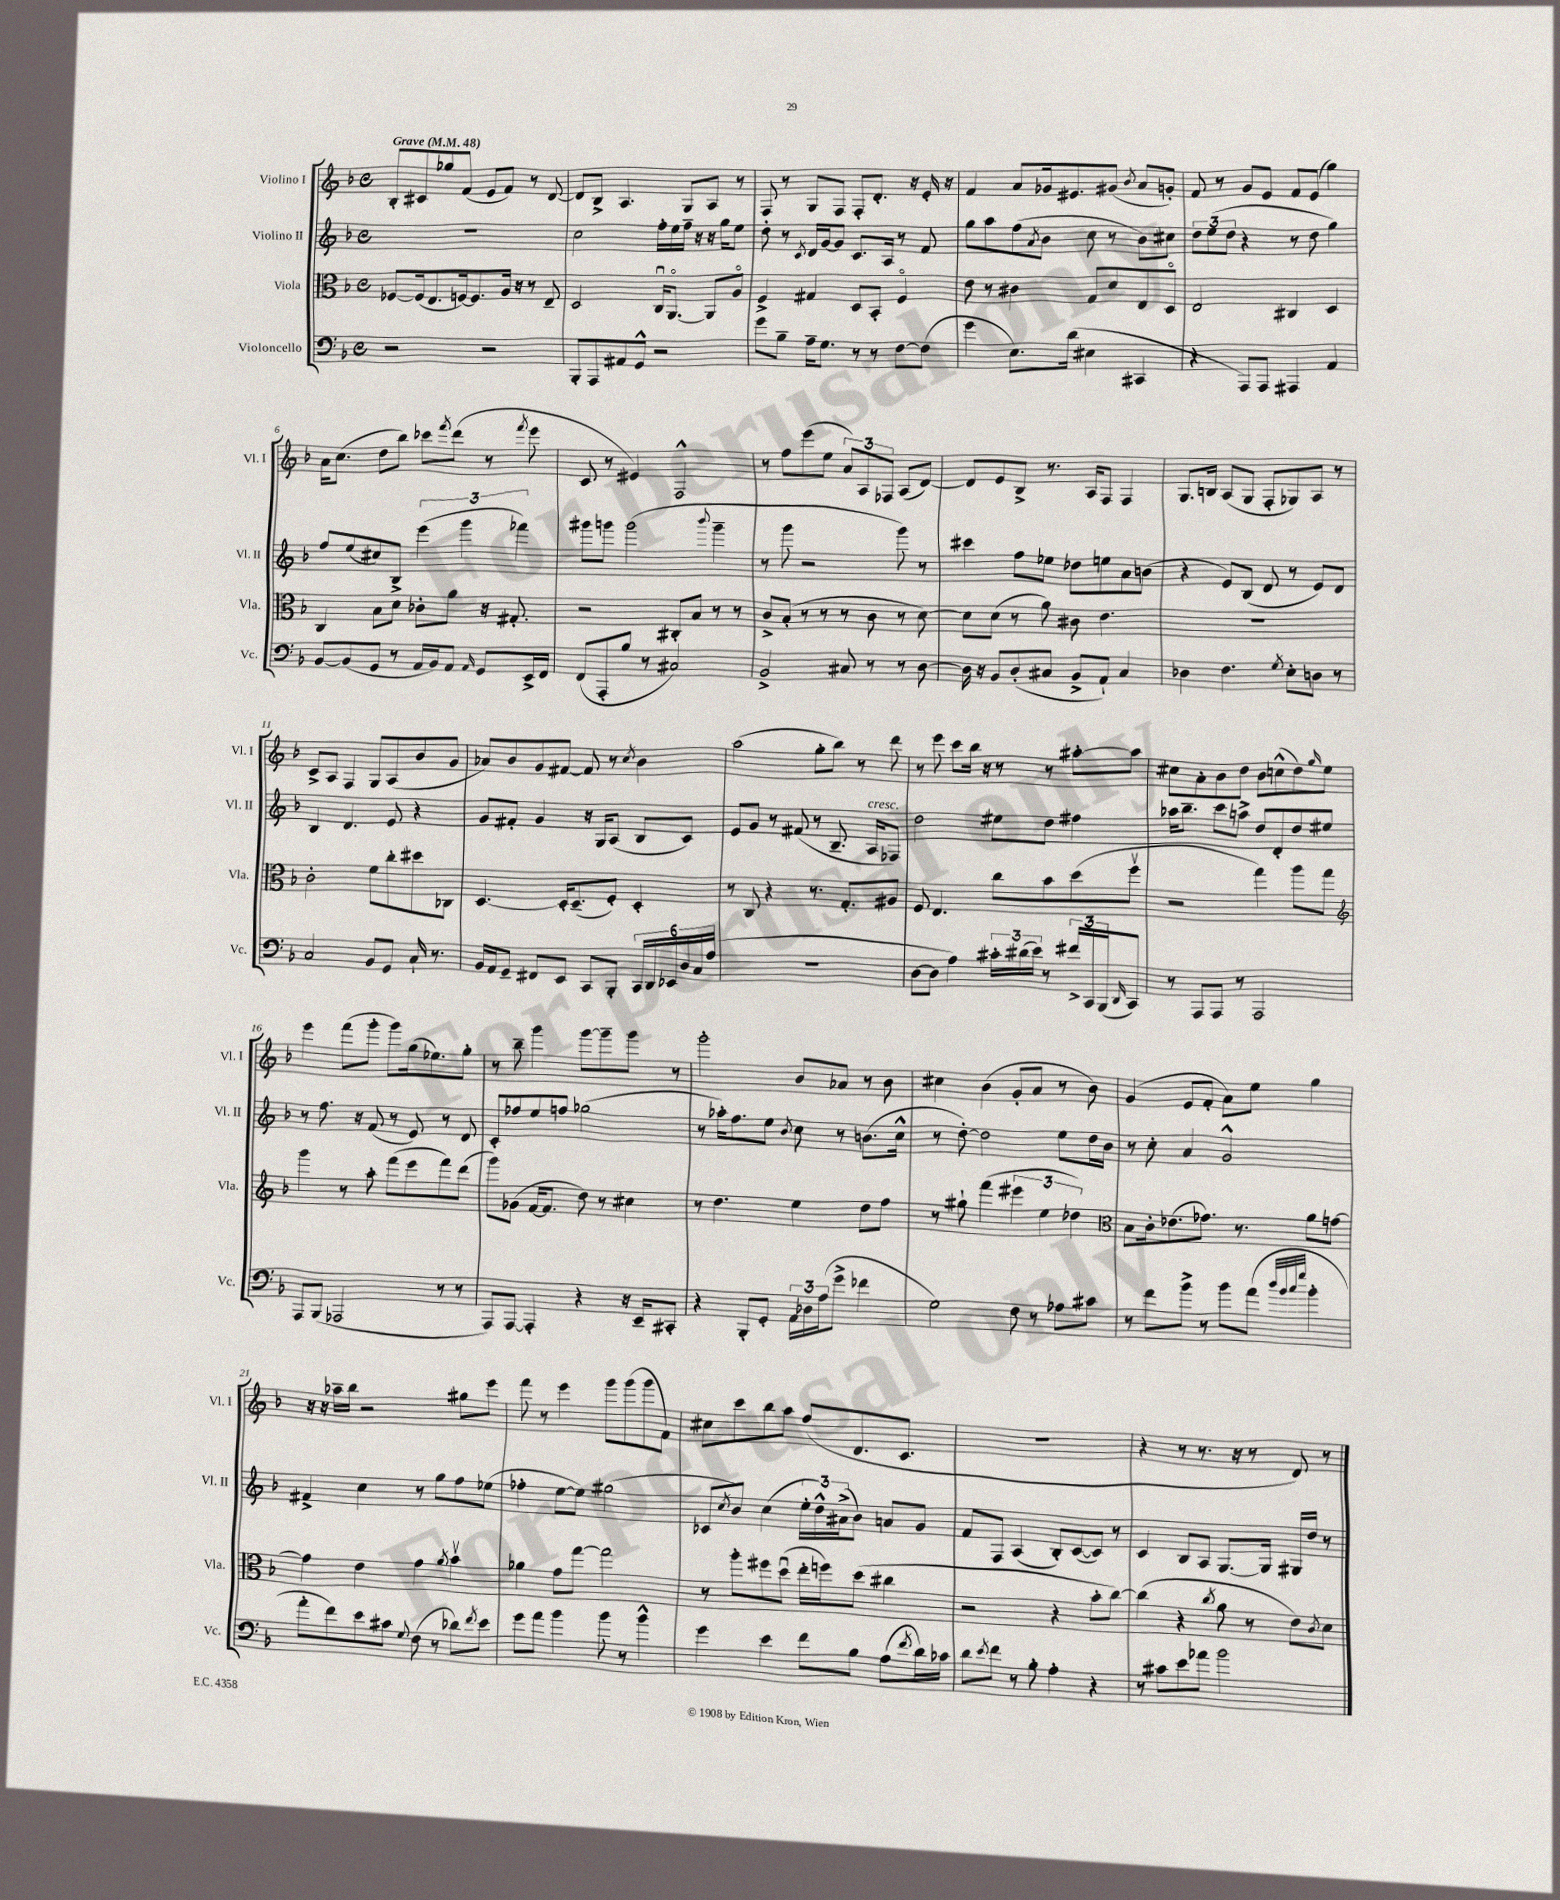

**kern	**kern	**kern	**kern
*staff4	*staff3	*staff2	*staff1
*clefF4	*clefC3	*clefG2	*clefG2
*k[b-]	*k[b-]	*k[b-]	*k[b-]
*M4/4	*M4/4	*M4/4	*M4/4
*met(c)	*met(c)	*met(c)	*met(c)
*MM48	*MM48	*MM48	*MM48
2r	[8F-/L	1r	8B-'/L
.	(16F-/]k	.	8c#/
.	8.E/	.	.
.	.	.	8gg-/
.	[16F/k)	.	(8f/J
.	8.F/]	.	.
2r	.	.	8e/L
.	16A/Jk	.	8f/J)
.	16r	.	.
.	8r	.	8r
.	8E~/	.	[8d/
=	=	=	=
8BBB-'/L	2D/	2cc\	8d/]L
8AAA/	.	.	8B-^/J
8AA#/	.	.	4.A/
8GG^^/J	.	.	.
2r	16Cu/LK	16ff'\LL	.
.	[8.AAo/J	16ee\	.
.	.	16ff~\JJ	8G/L
.	.	16r	.
.	8AA/]L	16r	8A/J
.	.	16gg\LK	.
.	8Ao/J	8ee\J	8r
=	=	=	=
8g\L	4F^/	8dd'\	8F/
8B-~\J	.	8r	8r
.	.	8qc/	.
16A~\LK	4G#/	16d/LL	8G/L
8.G\J	.	[16g/J	.
.	.	8g/]J	8F/J
8r	8D/L	8.c/L	8F'/L
8r	8BB-'/J	.	8.d'/J
.	.	16A/Jk	.
[8F\L	4Fo/	8r	.
.	.	.	16r
(8F\]J	.	8f/	16e'/
.	.	.	16r
=	=	=	=
4g\	8e\	8gg\L	4f/
.	8r	8aa\	.
8.E\L)	4c#\	(8ff\	8a/L
.	.	8qa/	.
.	.	8b-\J	16g-/k
(16d\Jk	.	.	8.e#/
4E#\	8G/L	8cc\	.
.	8d/	8r	(8g#/J
.	.	.	8qb-/
4CC#/	8E/	8b-\L)	8a/L
.	8Do/J	8cc#\J	8g'/J)
=	=	=	=
4r	2E/	12dd\L	8f/
.	.	(12ee\	.
.	.	.	8r
.	.	12dd\J	.
8AAA/L)	.	4r	8g/L
8AAA/J	.	.	8e/J
4AAA#/	4C#/	8r	8f/L
.	.	8dd\	(8e/J
4AA/	4D/	4gg\)	4gg\)
=	=	=	=
[8BB-/L	4C/	8ff/L	16a\LK
.	.	.	(8.cc\J
(8BB-/]	.	(8ee/	.
8GG/J	8B-\L	8cc#/)	8dd\L
8r	8d\J	8B-^/J	8bb-\J)
16AA/LL	8c-'\L	(6eee\	8ccc-\L
16BB-/J)	.	.	.
.	.	.	8qfff/
8AA/J	8a\J	.	(8ddd\J
.	.	6ggg\	.
16qqAA/	.	.	.
8GG/L	16r	.	8r
.	8.G#'/	.	.
.	.	6fff-\)	.
.	.	.	8qfff/
16EE^/L	.	.	8eee\
16FF/JJ	.	.	.
=	=	=	=
(8FF/L	2r	8ggg#\L	8c/
8AAA'/	.	8ggg\J	8r
8B-/J	.	(2ggg\	4e#/)
8r	.	.	.
2C#/)	8C#'/L	.	2F^^/
.	8B-/J	.	.
.	.	8qqbbb-/	.
.	8r	4ggg~\	.
.	8r	.	.
=	=	=	=
2BB-^/	8c^/L	8r	8r
.	(8B-'/J	8ggg\	8ff\L
.	8r	2r	(8eee\
.	8r	.	8ee\J
8C#/	8r	.	12a/L)
.	.	.	12A/
8r	8c\	.	.
.	.	.	12F-/J
8r	8r	8ggg\)	(8A/L
[8D\	[8d\)	8r	[8d/J)
=	=	=	=
16D\]	8d\]L	4ccc#\	8d/]L
16r	.	.	.
8BB-/L	(8d\J	.	8e/
(8D'/	8r	8ff\L	8B-^/J
8C#/J	8a\)	8ee-\J	8.r
8BB-^/L	8c#\	8dd-\L	.
.	.	.	16A/LK
8AA`/J)	4.e\	8ee\	8F/J
4C#/	.	8a\	4F/
.	.	(8b\J	.
=	=	=	=
4D-\	1r	4r	8.G/L
.	.	.	16B/Jk
4.F\	.	8e/L)	(8A/L
.	.	(8B-/J	8G/J
.	.	8d/	8F'/L
8qG/	.	.	.
8E'\L	.	8r	8G-/)
8D\J	.	8e/L)	8A/J
8r	.	8d/J	8r
=	=	=	=
2C/	2c'\	4B-/	8c^/L
.	.	.	8A/J
.	.	4.d/	4F/
8BB-/L	8f\L	.	8G/L
8GG/J	8cc'\	8e/	(8A/
16C`/	8dd#\	4r	8b-/
8.r	.	.	.
.	8C-\J	.	8g/J
=	=	=	=
16BB-/LL	[4.D/	8g/L	8a-/L)
16AA/J	.	.	.
8GG~/J	.	8f#'/J	8b-/
8FF#/L	.	4g/	8g/
8EE/J	16D'/]LK	.	[8f#/J
.	(8.D~/	.	.
8CC/L	.	16r	8f#/]
.	.	16G/LK	.
8BBB-'/J	8F'/J)	(8A/J	8r
.	.	.	8qcc/
24CC/LL	4D'/	8B-/L	4b-\
24DD/	.	.	.
24EE-/	.	.	.
24D/	.	8c/J)	.
24C/	.	.	.
(24A/JJ	.	.	.
=	=	=	=
1r	8r	8e/L	(2aa\
.	8C/	8g/J	.
.	4r	8r	.
.	.	(8f#/	.
.	8.r	8r	8gg'\L
.	.	8.B-~/	8bb-\J)
.	8.G'/L	.	.
.	.	.	8r
.	.	16A/LK	.
.	8A#/J	8F-/J)	8ddd\
=	=	=	=
[8D\L	8F/	2dd\	8r
8D\]J	4.E/	.	8eee\
4A\)	.	.	8ccc\L
.	.	.	16bb-\Jk
.	.	.	16r
24c#'\LL	8cc\L	8ee#\L	8r
(24d#\	.	.	.
24e\JJ)	.	.	.
8r	8b-\	8dd\J	8r
24f#^/LL	(8dd\	4ff#\	[8aa#'\L
24CC/	.	.	.
(24BBB-/J	.	.	.
16qqDD/	.	.	.
8CC/J)	8ffv\J	.	8aa#\]J
=	=	=	=
8r	2r	16aa-\LK	8cc#\L
.	.	8.bb-~\J	.
8AAA/L	.	.	8a'\
8AAA/J	.	8ccc\L	8b-\
8r	.	8aa^\J	8dd\J
2AAA/	4gg\)	8dd/L	8b-\L
.	.	8d'/	(8cc^^\
.	8aa\L	8dd/	8dd\)
.	.	.	16qqgg/
.	8gg\J	8ee#/J	8ee\J
=	=	=	=
*	*clefG2	*	*
8AAA/L	4ggg\	8r	4eee\
(8BBB-/J	.	8.ff\	.
2AAA-/	8r	.	(8fff\L
.	.	16r	.
.	8aa'\	(8f/	8ggg'\J
.	(8fff\L	8r	8ggg\L)
.	8eee\	8e/)	(16gg\k
.	.	.	8.ee-\)
8r	8fff\)	8r	.
8r	(8ddd\J	8d/	8gg'\J
=	=	=	=
8AAA/L)	8ggg\L)	8c'/L	8r
[8AAA/J	(8g-\J	8ff-/	8bb-~\
4AAA'/]	[16f/LK	8ee/	4ggg\
.	8.f/]J	.	.
.	.	8ff/J	.
4r	8dd\)	(2gg-\	[8ggg\L
.	8r	.	8ggg~\]
16r	4cc#\	.	8ggg\J
16EE~/LK	.	.	.
8CC#'/J	.	.	8r
=	=	=	=
4r	8r	8r	2ggg'\
.	4.dd\	16aa-'\LK)	.
.	.	8.ff\	.
8BBB-'/L	.	.	.
8GG'/J	.	8ee\J	.
.	.	8qb-/	.
24AA\LL	4ee\	8cc\	8b-/L
24D-\	.	.	.
(24A\J	.	.	.
8g^\J	.	8r	8a-/J
4f-\	8dd\L	(8.b\L	8r
.	8ff\J	.	8b-\
.	.	16cc^^\Jk	.
=	=	=	=
2G\)	8r	8r	4cc#\
.	8gg#`\	[8dd'\)	.
.	(4fff\	2dd\]	(4b-\
8F\	6eee#\	.	8g'/L
8r	.	.	8a/J
.	6ee\	.	.
8A-\L	.	8ee\L	8r
.	6dd-\)	.	.
8c#\J	.	16dd\L	8b-\)
.	.	16b-\JJ	.
=	=	=	=
*	*clefC3	*	*
8r	8B-\L	8r	(4g/
8f\L	16c'\k	8cc'\	.
.	(8.e-\	.	.
8b-^\J	.	4a/	8e/L
8r	8.g-\J)	.	8f'/J
8b-\L	.	2g^^/	8a\L)
.	8.r	.	.
(8a\J	.	.	8ee\J
32qqdd/LLL	.	.	.
32qqb-/	.	.	.
32qqcc/	.	.	.
32qqgg/JJJ	.	.	.
4b-'\	8a\L	.	4gg\
.	[8g\J	.	.
=	=	=	=
8a'\L	4g\]	4f#^/	16r
.	.	.	16r
8f\)	.	.	16aa-~\LL
.	.	.	16bb-\JJ
8e\	4e\	4cc\	2r
8c#\J	.	.	.
8qqG/	.	.	.
(8F\	4g\	8r	.
8r	.	8gg\L	.
.	8qa/	.	.
8d-\L)	4b-v\	8ff\	8gg#\L
8qf/	.	.	.
8e\J	.	(8ee-\J	8eee\J
=	=	=	=
8g\L	4a-\	4ff-'\	8fff\
8a\J	.	.	8r
4b-\	8g\L	[8ee\L	4eee\
.	[8gg\J	8ee\]J)	.
8b-\	2gg\]	(2gg#\	8ggg\L
8r	.	.	(8ggg\
4b-^^\	.	.	8ggg\
.	.	.	8f\J)
=	=	=	=
4g\	8r	8c-/L	8cc#\L
.	.	8qcc/	.
.	8aa'\L	8b-/J)	8ccc\
4e\	8ff#\	(4cc\	8bb-\
.	(8ddu\J	.	8aa\J
8f\L	16ee'\LL	24ee'\LL	(8ff/L
.	.	24dd^^\)	.
.	16ff\J)	.	.
.	.	(24a#^\J	.
8B-\J	(8dd\J	8b-\J)	8.d/
(8A\L	4cc#\	8a/L	.
.	.	.	8.c/J
8qf/	.	.	.
16d\L)	.	8g/J	.
16c-\JJ	.	.	.
=	=	=	=
8d\L	2r	8f/L	1r
8qe/	.	.	.
8f\J	.	8F/J	.
8r	.	(4A/	.
8B-'\	.	.	.
4A'\	4r	8B-'/L)	.
.	.	([8c/	.
4r	8b-'\L	8c/]J)	.
.	[8cc\J)	8r	.
=	=	=	=
8r	(4cc\]	4c/	4r
8c#\L	.	.	.
8e\	4r	8B-/L	8r
8a-\J	.	8A/J	8.r
.	8qcc/	.	.
2b-\	8a\	[8.G/L	.
.	.	.	16r
.	8r	.	8r
.	.	16G/]Jk	.
.	8e\L)	16G#/LL	8d/)
.	.	16dd/JJ	.
.	8qc/	.	.
.	8d\J	8r	8r
==	==	==	==
*-	*-	*-	*-
